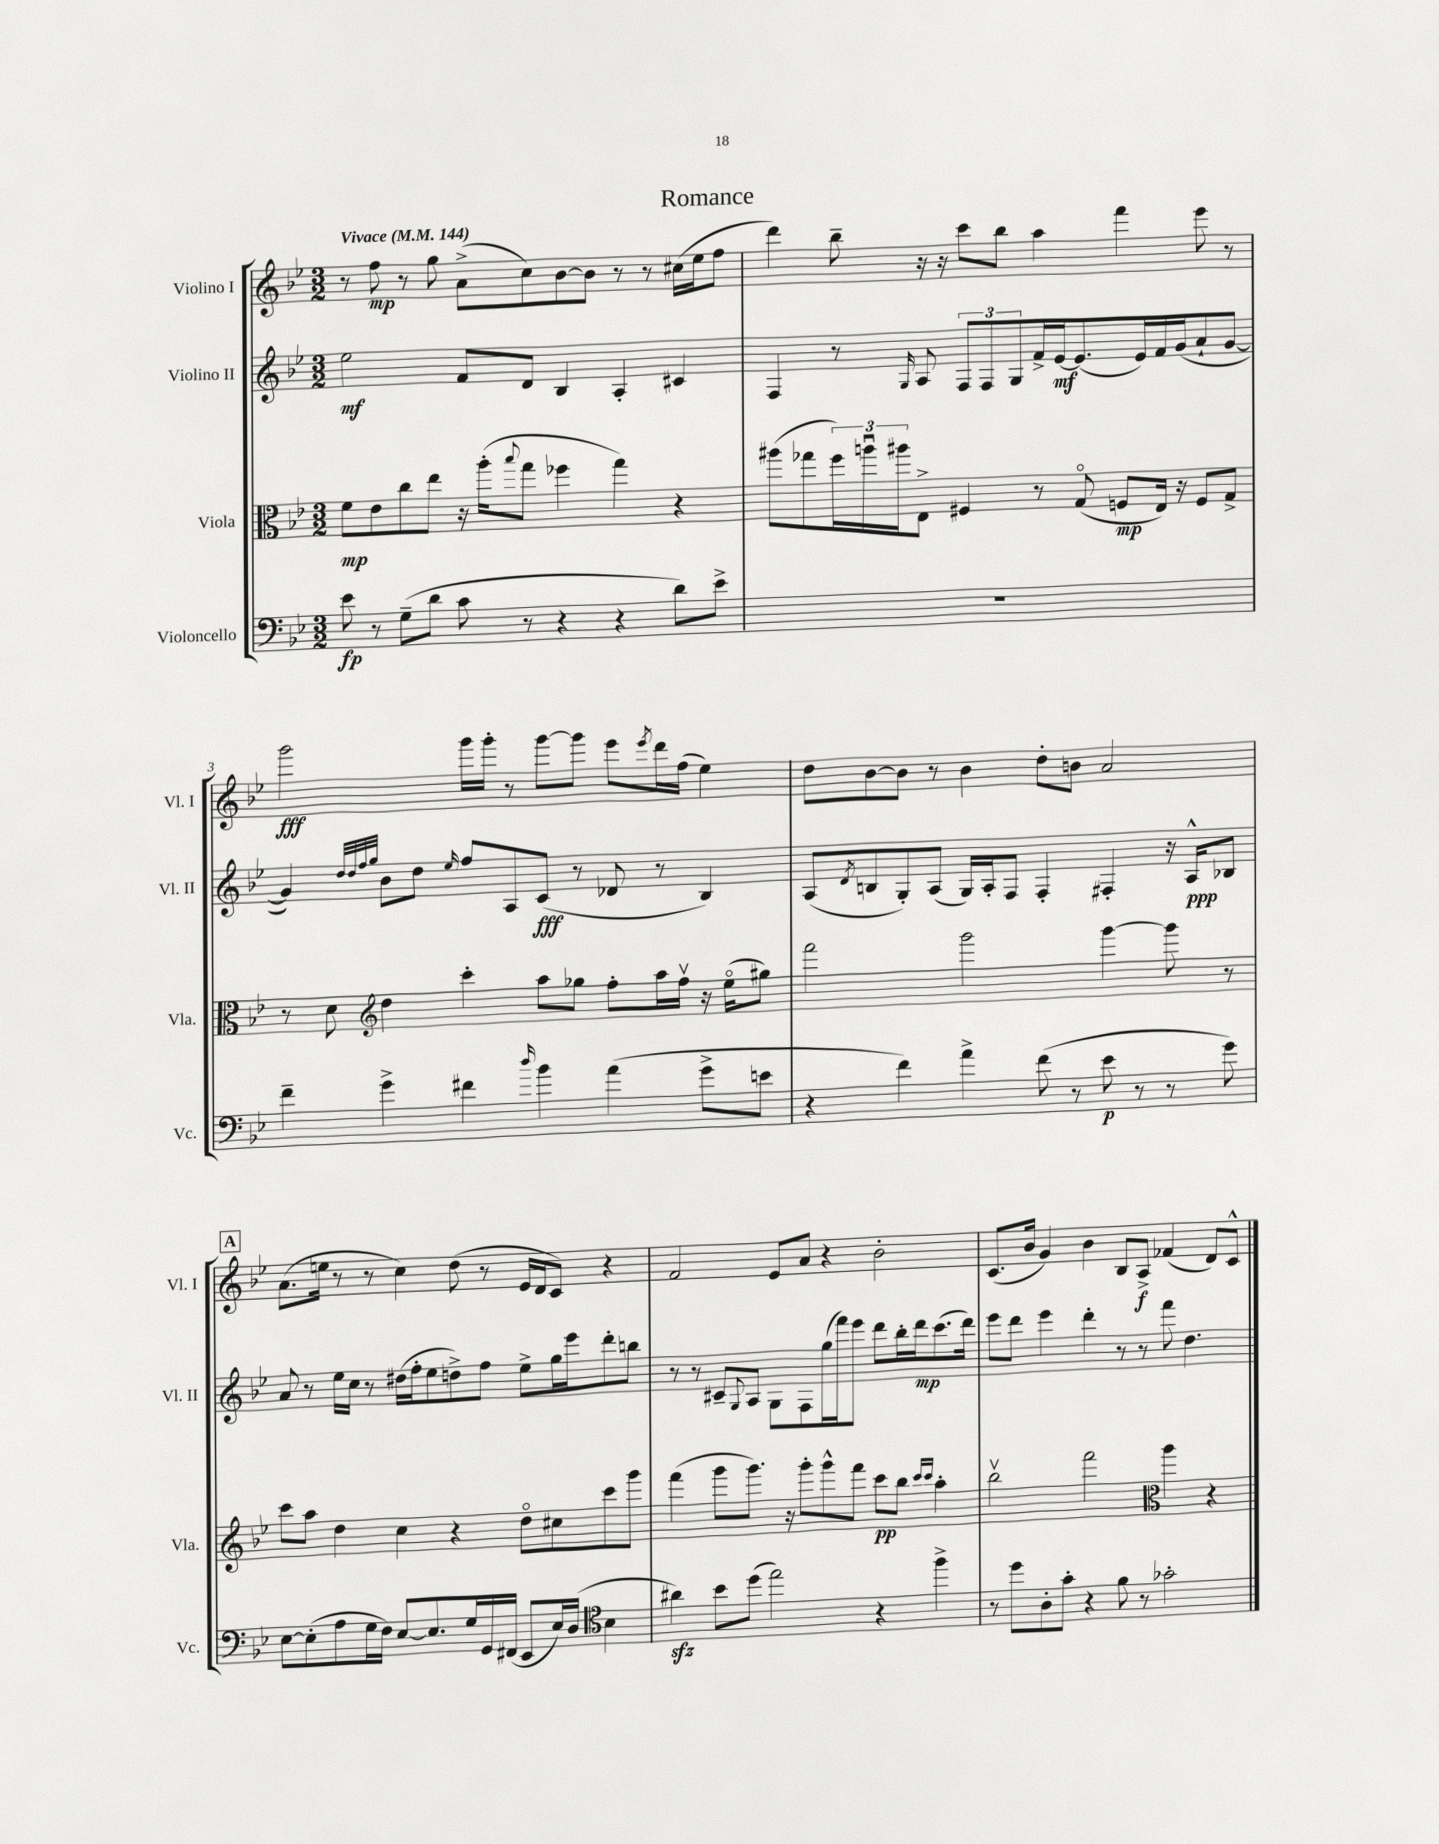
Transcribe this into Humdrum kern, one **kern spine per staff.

**kern	**kern	**kern	**kern
*staff4	*staff3	*staff2	*staff1
*clefF4	*clefC3	*clefG2	*clefG2
*k[b-e-]	*k[b-e-]	*k[b-e-]	*k[b-e-]
*M3/2	*M3/2	*M3/2	*M3/2
*MM144	*MM144	*MM144	*MM144
8e-	8f	2ee-	8r
8r	8e-	.	8ff
(8G~	8cc	.	8r
8d	8ee-	.	8gg
8c	16r	8f	(8a^
.	(16aa'	.	.
.	8qqbb-	.	.
8r	8gg	8d	8cc)
4r	4ff-	4B-	[8b-
.	.	.	8b-]
4r	4gg)	4A'	8r
.	.	.	8r
8d)	4r	4c#	(16cc#
.	.	.	16ee-
8e-^	.	.	8ff
=	=	=	=
1.r	(8aa#	4F	4ddd)
.	8gg-	.	.
.	24ff)	8r	8bb-~
.	24aau	.	.
.	24aa#	.	.
.	.	16qqG	.
.	8E-^	8A	16r
.	.	.	16r
.	4F#	12F	8ccc
.	.	12F	.
.	.	.	8bb-
.	.	12G	.
.	8r	16f^	4aa
.	.	[16e-	.
.	(8Go	(8.e-]	.
.	8F	.	4fff
.	.	16e-)	.
.	16E-)	16f	.
.	16r	(16g	.
.	8F	8a`	8eee-
.	8G^	[8g	8r
=	=	=	=
4f~	8r	4g])	2ggg
.	8d	.	.
*	*clefG2	*	*
.	.	32qqdd	.
.	.	32qqdd	.
.	.	32qqff	.
.	.	32qqgg	.
4g^	4dd	8b-	.
.	.	8dd	.
.	.	16qqee-	.
4f#	4ccc'	8ff	16ggg
.	.	.	16ggg'
.	.	8A	8r
16qqdd	.	.	.
4b-	8aa	(8c	[8ggg
.	8gg-	8r	8ggg]
(4a	8ff'	8d-	8eee-
.	.	.	8qeee-
.	16aa	8r	16ddd
.	16ffv	.	(16ff
8g^	16r	4B-)	4ee-)
.	(16ee-o	.	.
8e	8gg#)	.	.
=	=	=	=
4r	2fff	(8A	8dd
.	.	8qd	.
.	.	8B	[8b-
4f)	.	8G')	8b-]
.	.	(8A	8r
4a^	2ggg	16G)	4b-
.	.	16A'	.
.	.	8F	.
(8f	.	4F'	8dd'
8r	.	.	8b
8e-	[4ggg	4F#'	2a
8r	.	.	.
8r	8ggg]	16r	.
.	.	16A^^	.
8g)	8r	8B-	.
=	=	=	=
[8E-	8ccc	8a	(8.a
(8E-']	8aa	8r	.
.	.	.	16ee
8A	4dd	16ee-	8r
.	.	16cc	.
16G	.	8r	8r
16F)	.	.	.
[8E-	4cc	(16dd#	4cc)
.	.	16ff'	.
8.E-]	.	8ee-	.
.	4r	8dd^)	(8dd
16G	.	.	.
16GG	.	8ff	8r
(16FF#	.	.	.
8EE-	8ddo	8ee-^	16e-
.	.	.	16d
16E-)	8cc#	16gg	8c)
(16D	.	16eee-	.
*clefC4	*	*	*
4B-	8ccc	8ddd'	4r
.	8ggg	8bb	.
=	=	=	=
4a#)	(4fff	8r	2f
.	.	8r	.
8b-	8ggg	8c#~	.
.	.	8qqG	.
(8dd	8.ggg)	8A	.
2ee-)	.	8G	8e-
.	16r	.	.
.	8ggg'	8F	8a
.	8ggg^^	(16gg	4r
.	.	16fff)	.
.	8fff	8eee-	.
4r	8ccc	8ddd	2b-'
.	8bb-	16bb-'	.
.	.	16ddd	.
.	16qqccc	.	.
.	16qqccc	.	.
4ff^	4aa'	(8.ccc	.
.	.	16ddd)	.
=	=	=	=
8r	2bb-v	8eee-	(8.c
8dd	.	8ddd	.
.	.	.	16b-
8A'	.	4eee-	4g)
8g'	.	.	.
4r	2fff	4ddd'	4b-
8f	.	8r	8B-
8r	.	8r	8A^
*	*clefC3	*	*
2g-'	4aa	8fff	(4f-
.	.	4.dd	.
.	4r	.	8d)
.	.	.	8c^^
==	==	==	==
*-	*-	*-	*-
